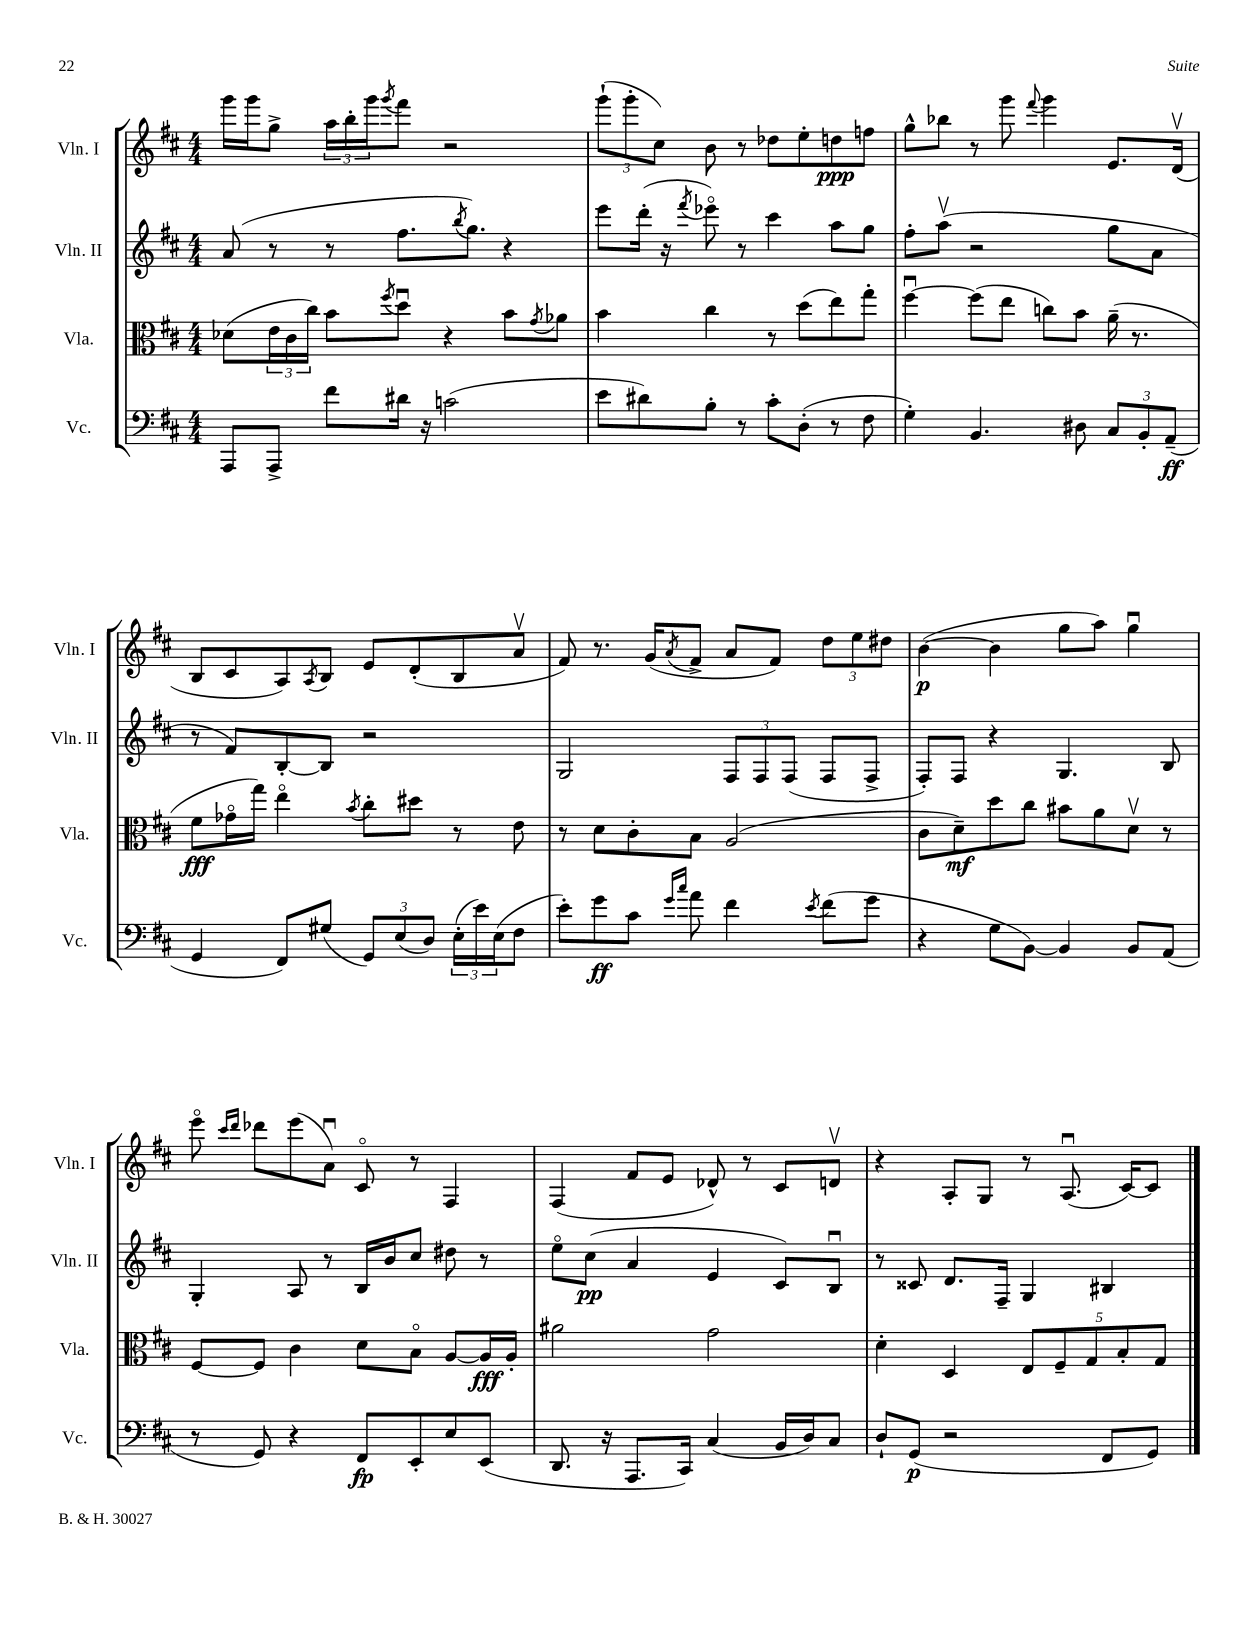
<<
\new StaffGroup <<
\new Staff = "s0" \with { instrumentName = "Vln. I" shortInstrumentName = "Vln. I" } {
    \clef treble \key d \major \numericTimeSignature \time 4/4
    g'''16 g'''16 g''8-> \tuplet 3/2 { a''16 b''16-. g'''16 } \acciaccatura { g'''8 } fis'''8 r2 |
    \tuplet 3/2 { g'''8-!( g'''8-. cis''8) } b'8 r8 des''8 e''8-. d''8\ppp f''8 |
    g''8-^ bes''8 r8 g'''8 \appoggiatura { fis'''8 } g'''4 e'8. d'16\upbow( |
    b8 cis'8 a8) \acciaccatura { a8 } b8 e'8 d'8-.( b8 a'8\upbow |
    fis'8) r8. g'16( \acciaccatura { a'8 } fis'8-> a'8 fis'8) \tuplet 3/2 { d''8 e''8 dis''8 } |
    b'4~\p( b'4 g''8 a''8) g''4\downbow |
    e'''8\flageolet \grace { cis'''16 d'''16 } des'''8 e'''8( a'8\downbow) cis'8\flageolet r8 fis4 |
    fis4( fis'8 e'8 des'8-^) r8 cis'8 d'8\upbow |
    r4 a8-. g8 r8 a8.\downbow( cis'16~) cis'8 \bar "|." |
}
\new Staff = "s1" \with { instrumentName = "Vln. II" shortInstrumentName = "Vln. II" } {
    \clef treble \key d \major \numericTimeSignature \time 4/4
    a'8( r8 r8 fis''8. \acciaccatura { b''8 } g''8.) r4 |
    e'''8 d'''16-.( r16 \acciaccatura { fis'''8 } ees'''8\flageolet) r8 cis'''4 a''8 g''8 |
    fis''8-. a''8\upbow( r2 g''8 a'8 |
    r8 fis'8) b8~-. b8 r2 |
    g2 \tuplet 3/2 { fis8 fis8 fis8( } fis8 fis8-> |
    fis8-.) fis8 r4 g4. b8 |
    g4-. a8 r8 b16 b'16 cis''8 dis''8 r8 |
    e''8\flageolet cis''8\pp( a'4 e'4 cis'8) b8\downbow |
    r8 cisis'8 d'8. fis16-- g4 bis4 \bar "|." |
}
\new Staff = "s2" \with { instrumentName = "Vla." shortInstrumentName = "Vla." } {
    \clef alto \key d \major \numericTimeSignature \time 4/4
    des'8( \tuplet 3/2 { e'16 cis'16 cis''16) } b'8 \acciaccatura { fis''8 } d''8\downbow r4 b'8 \acciaccatura { g'8 } aes'8 |
    b'4 cis''4 r8 d''8( e''8) g''8-. |
    fis''4~\downbow fis''8( e''8 c''8) b'8 a'16--( r8. |
    fis'8\fff ges'16\flageolet g''16) e''4\flageolet \acciaccatura { b'8 } cis''8-. dis''8 r8 e'8 |
    r8 d'8 cis'8-. b8 a2( |
    cis'8 d'8--\mf) d''8 cis''8 bis'8 a'8 d'8\upbow r8 |
    fis8~ fis8 cis'4 d'8 b8\flageolet a8~ a16\fff a16-. |
    ais'2 g'2 |
    d'4-. d4 \tuplet 5/4 { e8 fis8-- g8 b8-. g8 } \bar "|." |
}
\new Staff = "s3" \with { instrumentName = "Vc." shortInstrumentName = "Vc." } {
    \clef bass \key d \major \numericTimeSignature \time 4/4
    a,,8 a,,8-> fis'8 dis'16 r16 c'2( |
    e'8 dis'8) b8-. r8 cis'8-. d8-.( r8 fis8 |
    g4-.) b,4. dis8 \tuplet 3/2 { cis8 b,8-. a,8--\ff( } |
    g,4 fis,8) gis8( \tuplet 3/2 { g,8) e8( d8) } \tuplet 3/2 { e16-.( e'16) e16( } fis8 |
    e'8-.) g'8\ff cis'8 \grace { g'16 cis''16 } a'8 fis'4 \acciaccatura { e'8 } fis'8( g'8 |
    r4 g8 b,8~) b,4 b,8 a,8( |
    r8 g,8) r4 fis,8\fp e,8-. e8 e,8( |
    d,8. r16 a,,8. cis,16) cis4( b,16 d16) cis8 |
    d8-! g,8\p( r2 fis,8 g,8) \bar "|." |
}
>>
>>
\layout { \context { \Score \remove "Bar_number_engraver" } }
